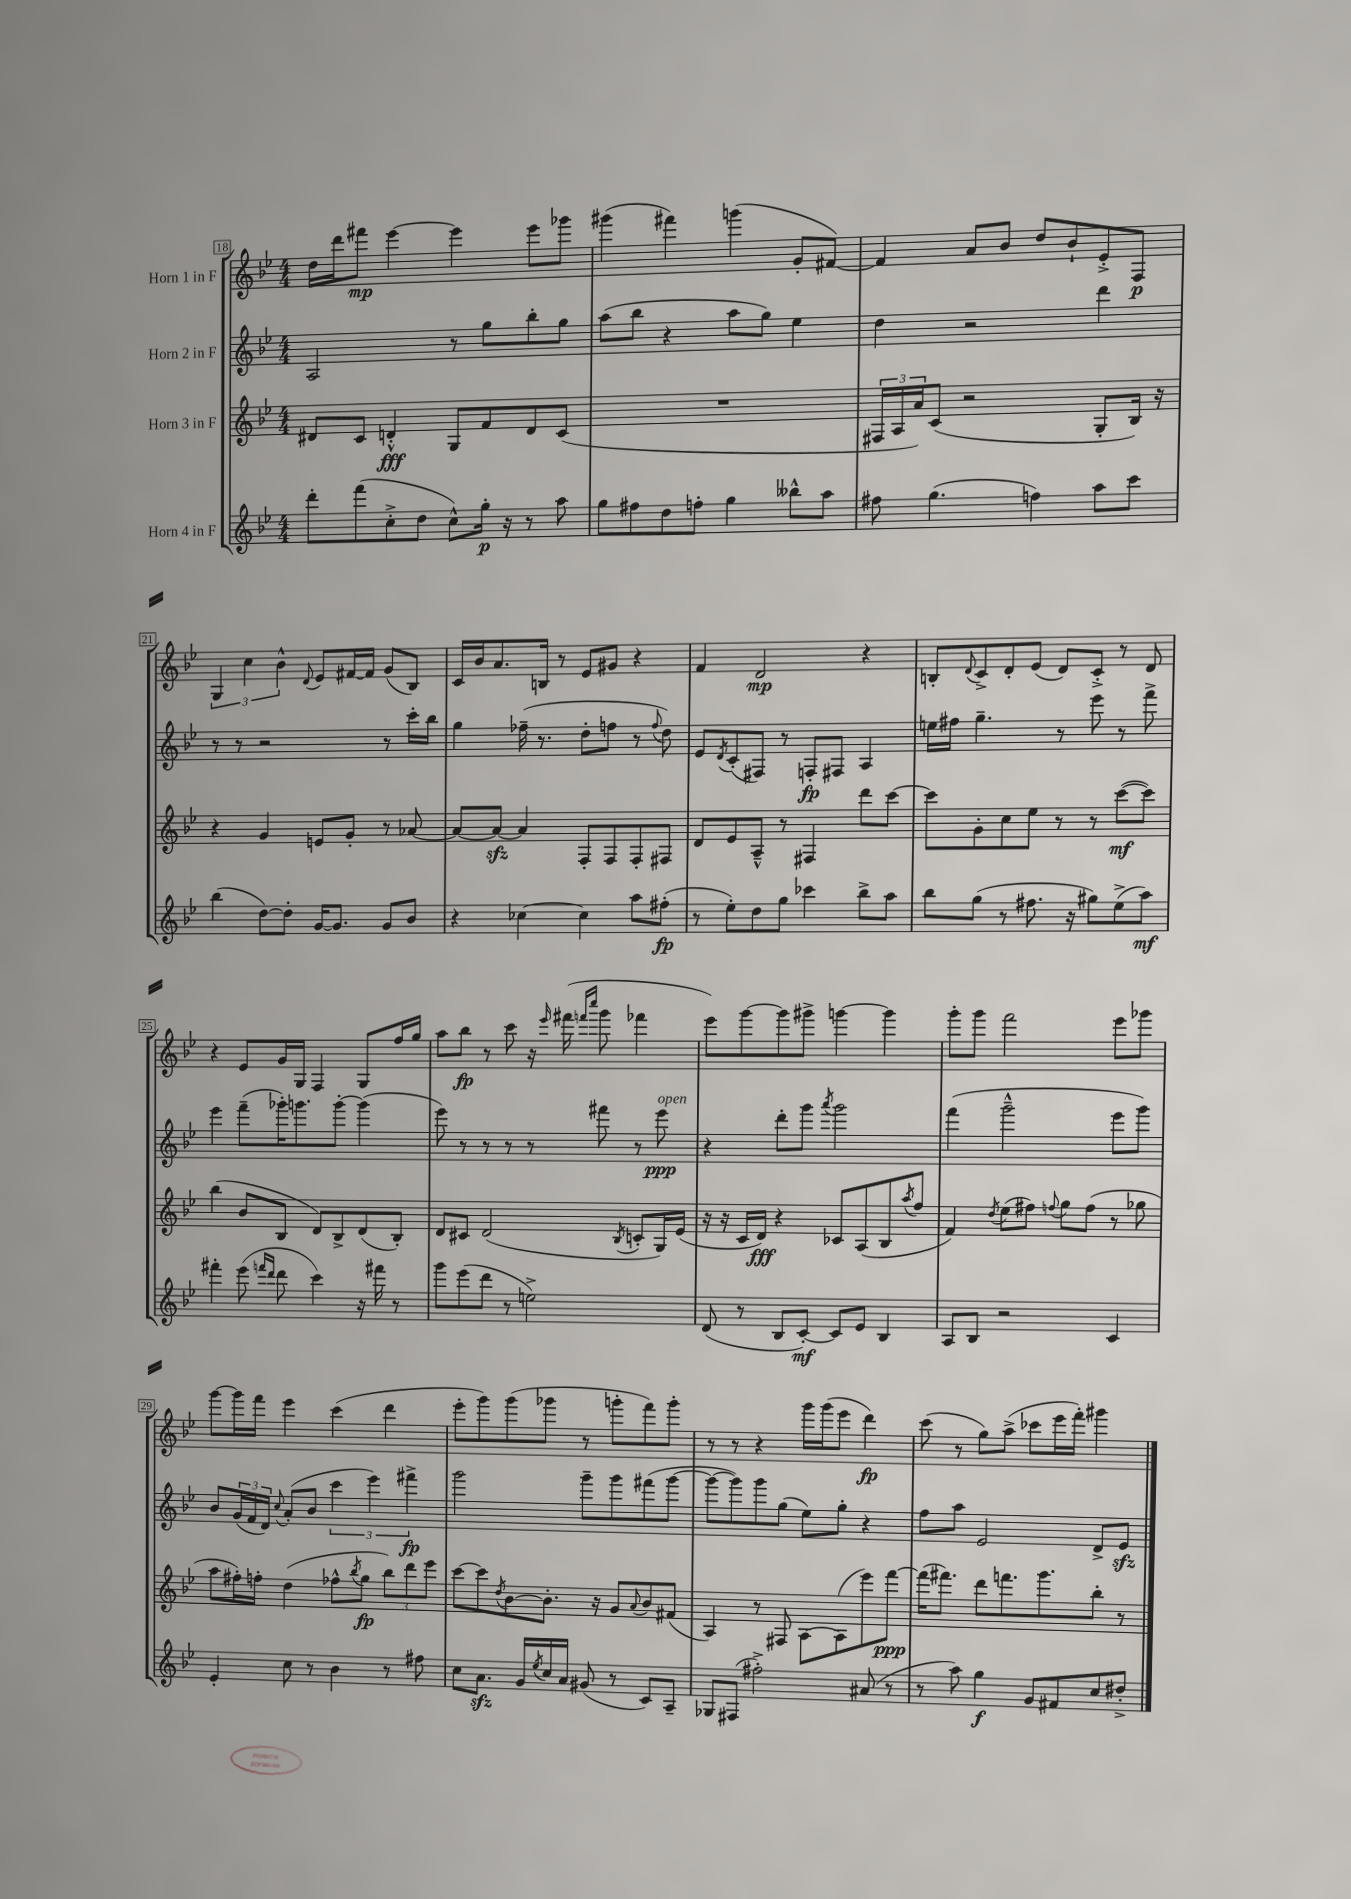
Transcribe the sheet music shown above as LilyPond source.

<<
\new StaffGroup <<
\new Staff = "s0" \with { instrumentName = "Horn 1 in F" } {
    \clef treble \key bes \major \numericTimeSignature \time 4/4
    d''16 d'''16 fis'''8\mp ees'''4~ ees'''4 ees'''8 ges'''8 |
    gis'''4( fis'''4) g'''4( g'8-. fis'8~) |
    fis'4 a'8 bes'8 d''8 bes'8-! ees'8-.-> f8\p |
    \tuplet 3/2 { g4 c''4 bes'4-^ } \appoggiatura { d'8 } ees'8 fis'16~ fis'16 g'8( bes8) |
    c'16 bes'16 a'8. b16 r8 ees'8 gis'8 r4 |
    f'4 d'2\mp r4 |
    b8-. \appoggiatura { d'8 } c'8-> d'8-. ees'8( d'8) c'8-.-> r8 d'8 |
    r4 ees'8 g'16 g16 f4 g8 f''16 g''16 |
    a''8 bes''8\fp r8 c'''8 r16 \grace { ees'''16 } fis'''16( \grace { f'''16 c''''16 } g'''8 fes'''4 |
    ees'''8) g'''8~ g'''8 gis'''8-> g'''4~ g'''4 |
    g'''8-. g'''8 f'''2 ees'''8 ges'''8 |
    g'''8~ g'''16 f'''16 ees'''4 c'''4( d'''4 |
    ees'''8-. g'''8) g'''8( ges'''8 r8 g'''8-. f'''8) g'''8-. |
    r8 r8 r4 g'''16 g'''16( ees'''8 d'''4\fp) |
    c'''8( r8 g''8) a''8->( ces'''8 ees'''16 f'''16-.) gis'''4 \bar "|." |
}
\new Staff = "s1" \with { instrumentName = "Horn 2 in F" } {
    \clef treble \key bes \major \numericTimeSignature \time 4/4
    a2 r8 g''8 bes''8-. g''8 |
    a''8( bes''8 r4 a''8 g''8) ees''4 |
    d''4 r2 d'''4 |
    r8 r8 r2 r8 c'''16-. bes''16 |
    g''4 fes''16--( r8. d''8-. f''8 r8 \appoggiatura { f''8 } d''8) |
    ees'8 \acciaccatura { d'8 } c'8-.( fis8) r8 f8-.\fp fis8 a4 |
    e''16 fis''16 g''4.-- r8 ees'''8 r8 f'''8-> |
    ees'''4 f'''8--( ges'''16-.) g'''8. g'''8~-. g'''4( |
    ees'''8) r8 r8 r8 r8 fis'''8 r8 ees'''8\ppp^\markup { \italic "open" } |
    r4 d'''8-. g'''8 \acciaccatura { a'''8 } g'''2 |
    f'''4( g'''2---^ ees'''8 g'''8) |
    bes'8 \tuplet 3/2 { g'16( f'16 d'16) } \appoggiatura { c''8 } a'8-.( bes'8 \tuplet 3/2 { c'''4 ees'''4) fis'''4->\fp } |
    g'''2 g'''8-- g'''8 fis'''8( g'''8~ |
    g'''8~ g'''8) g'''8 g''8( ees''8) g''8-. r4 |
    f''8 a''8 ees'2 d'8-> ees'8\sfz \bar "|." |
}
\new Staff = "s2" \with { instrumentName = "Horn 3 in F" } {
    \clef treble \key bes \major \numericTimeSignature \time 4/4
    dis'8 c'8 d'4-.-^\fff g8 f'8 d'8 c'8( |
    R1 |
    \tuplet 3/2 { fis16 a16 a'16) } c'8( r2 g8-. bes16) r16 |
    r4 g'4 e'8 g'8-. r8 aes'8~ |
    aes'8~ aes'8~\sfz aes'4 f8-. f8 f8-. fis8 |
    d'8 ees'8 a8---^ r8 fis4 d'''8 c'''8~ |
    c'''8 g'8-. c''8 ees''8 r8 r8 c'''8~\mf( c'''8) |
    bes''4( bes'8 bes8 d'8) bes8-> d'8( bes8-.) |
    d'8 cis'8 d'2( \acciaccatura { bes8 } c'8-. g16) ees'16( |
    r16 r16 c'16 d'16\fff) r4 ces'8 a8( bes8 \acciaccatura { a''8 } f''8 |
    f'4) \acciaccatura { d''8 } ees''8( fis''8) \appoggiatura { f''8 } g''8 f''8( r8 ges''8 |
    a''8 fis''16-.) f''16-. d''4( fes''8-^ \acciaccatura { bes''8 } g''8\fp \tuplet 3/2 { bes''8) d'''8 ees'''8 } |
    c'''8~ c'''8 \acciaccatura { d''8 } bes'8~ bes'8.-. r16 g'8 \appoggiatura { a'8 } bes'8 fis'8( |
    a4) r8 fis8 a8~ a8( ees'''8) f'''8~\ppp |
    f'''16( fis'''8.) d'''8 f'''8. g'''8. bes''8-. r8 \bar "|." |
}
\new Staff = "s3" \with { instrumentName = "Horn 4 in F" } {
    \clef treble \key bes \major \numericTimeSignature \time 4/4
    d'''8-. f'''8( c''8-.-> d''8 c''8-^) g''16-.\p r16 r8 a''8 |
    g''8 fis''8 d''8 f''8-. g''4 beses''8-^ a''8 |
    fis''8 g''4.( f''4) a''8 c'''8 |
    bes''4( d''8~) d''8-. g'16~ g'8. g'8 bes'8 |
    r4 ces''4~ ces''4 a''8 fis''8-.\fp( |
    r8 ees''8-.) d''8 g''8 ces'''4 bes''8-> a''8 |
    bes''8 g''8( r8 fis''8. r16 gis''8) ees''8->( a''8\mf) |
    fis'''4-. ees'''8( \grace { f'''16 d'''16 } d'''8 c'''4) r16 fis'''16 r8 |
    g'''8 ees'''8( d'''8 r8 e''2->) |
    d'8( r8 bes8 c'8~-.\mf) c'8 ees'8 bes4 |
    a8 bes8 r2 c'4 |
    ees'4-. c''8 r8 bes'4 r8 fis''8 |
    c''8 a'8.\sfz g'16 \acciaccatura { ees''8 } c''16 a'16 gis'8( r8 c'8) a8-- |
    ges8 fis8( fis''2-.->) ais'8( r8 |
    r8 a''8) g''4\f g'8 fis'8 c''8 dis''8-.-> \bar "|." |
}
>>
>>
\layout { \context { \Score currentBarNumber = #18 \override BarNumber.stencil = #(make-stencil-boxer 0.1 0.3 ly:text-interface::print) } }
